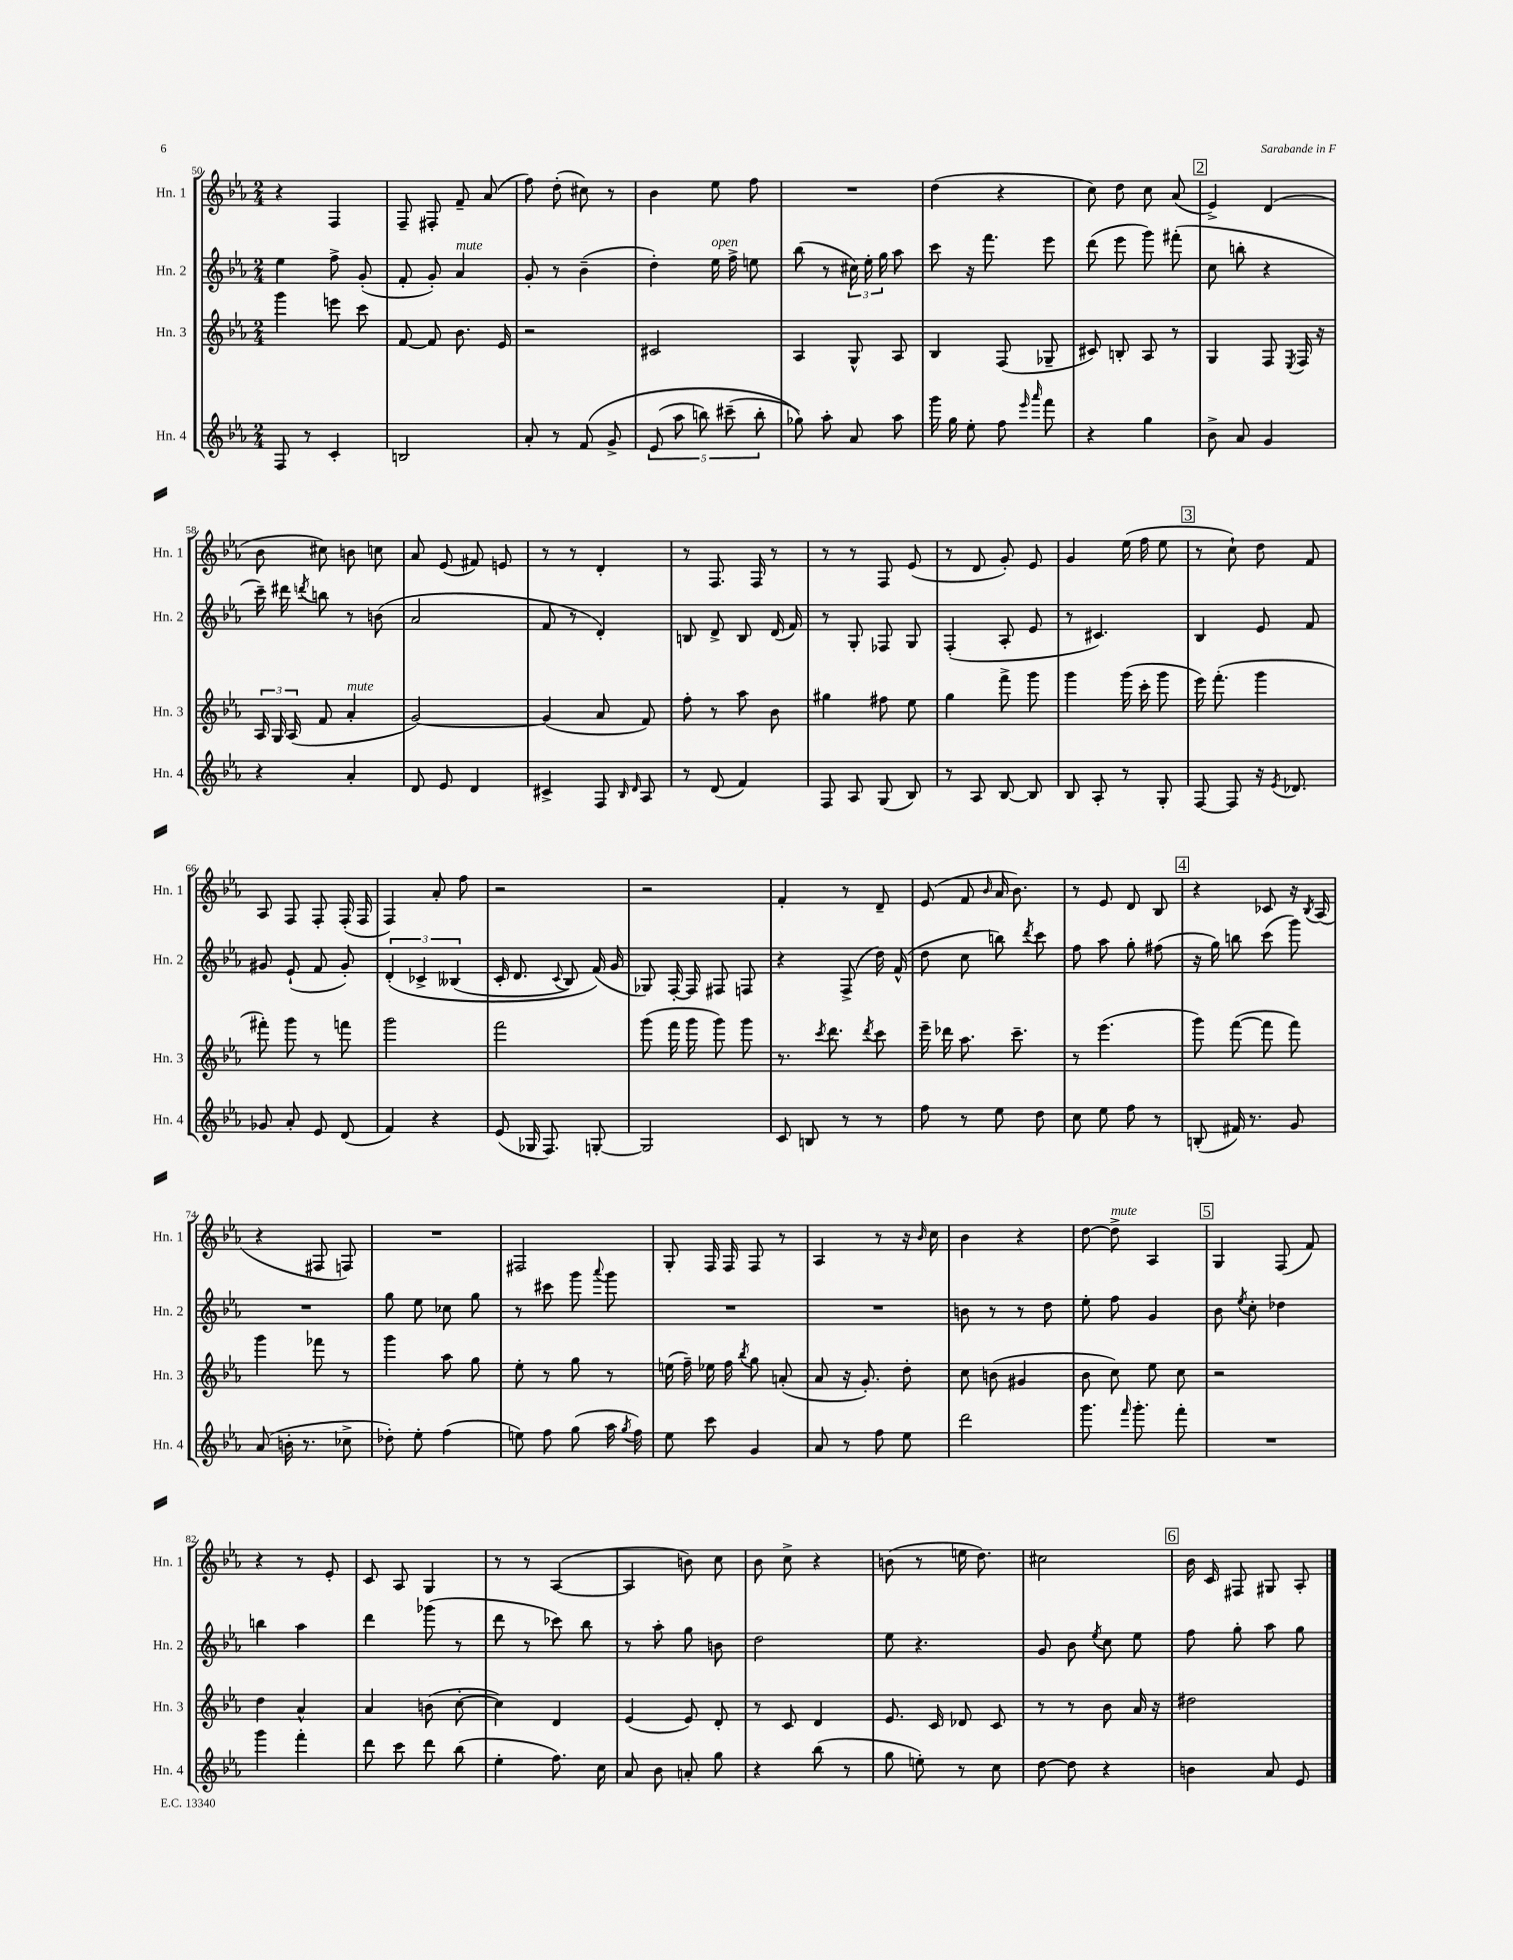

**kern	**kern	**kern	**kern
*part4	*part3	*part2	*part1
*staff4	*staff3	*staff2	*staff1
*I"Hn. 4	*I"Hn. 3	*I"Hn. 2	*I"Hn. 1
*I'Hn. 4	*I'Hn. 3	*I'Hn. 2	*I'Hn. 1
*clefG2	*clefG2	*clefG2	*clefG2
*k[b-e-a-]	*k[b-e-a-]	*k[b-e-a-]	*k[b-e-a-]
*M2/4	*M2/4	*M2/4	*M2/4
=50	=50	=50	=50
8F/	4ggg\	4ee-\	4r
8r	.	.	.
4c'/	8eeen\	8ff^\	4F/
.	8ccc\	(8g'/	.
=51	=51	=51	=51
2Bn/	[8f/	8f'/	8F~/
.	8f/]	8g'/)	8F#X'/
!	!	!LO:TX:a:i:t=mute	!
.	8.b-\	4a-/	8f~/
.	.	.	(8a-/
.	16e-/	.	.
=52	=52	=52	=52
8a-'/	2r	8g'/	8ff\)
8r	.	8r	(8dd'\
(8f/	.	(4b-~\	8cc#X\)
8g^/	.	.	8r
=53	=53	=53	=53
(10e-/	2c#X/	4dd'\)	4b-\
10aa-\	.	.	.
10bbn\)	.	.	.
!	!	!LO:TX:a:i:t=open	!
.	.	16ee-\	8ee-\
(10ccc#X~\	.	.	.
.	.	16ff^\	.
.	.	8een\	8ff\
10bb'\	.	.	.
=54	=54	=54	=54
8gg-X\))	4A-/	(8bb-\	2r
8aa-'\	.	8r	.
8a-/	8G^^/	24cc#X\)	.
.	.	24ee-'\	.
.	.	24gg\	.
8aa-\	8A-/	8aa-\	.
=55	=55	=55	=55
16ggg\	4B-/	8ccc\	(4dd\
16gg\	.	.	.
8ee-'\	.	16r	.
.	.	8.fff\	.
8ff\	(8F/	.	4r
16qqeee-/	.	.	.
16qqaaa-/	.	.	.
8fff\	8G-X~/	8eee-\	.
=56	=56	=56	=56
4r	8c#X/)	(8ddd\	8cc\)
.	8Bn'/	8eee-\	8dd\
4gg\	8A-/	8ggg\)	8cc\
.	8r	(8fff#X'\	(8a-/
!!LO:REH:place=s1:t=2
=57	=57	=57	=57
8b-^\	4G/	8cc\	4e-^/)
8a-/	.	8bbn'\	.
4g/	8F/	4r	(4d/
.	8qE-/	.	.
.	16F/	.	.
.	16r	.	.
!!LO:LB:g=z
=58	=58	=58	=58
4r	24A-/	16ccc~\)	8b-\
.	24G/	.	.
.	.	16ddd#X\	.
.	(24A-/	.	.
.	.	8qdddn/	.
.	8f/	8bbn\	8cc#X\)
!	!LO:TX:a:i:t=mute	!	!
4a-'/	4a-'/	8r	8bn\
.	.	(8bn\	8ccn\
=59	=59	=59	=59
8d/	[2g/)	2a-/	8a-/
8e-/	.	.	(8e-/
4d/	.	.	8f#X/)
.	.	.	8en/
=60	=60	=60	=60
4c#X^/	(4g/]	8f/	8r
.	.	8r	8r
8F/	8a-/	4d'/)	4d'/
16qqB-/	.	.	.
16qqd/	.	.	.
8A-/	8f/)	.	.
=61	=61	=61	=61
8r	8ff'\	8Bn/	8r
(8d/	8r	8d^/	8.F/
4f/)	8aa-\	8B/	.
.	.	.	16F/
.	8b-\	(16d/	8r
.	.	16f/)	.
=62	=62	=62	=62
8F/	4gg#X\	8r	8r
8A-/	.	8G'/	8r
(8G/	8ff#X\	8F-X/	8F/
8B-/)	8ee-\	8G/	(8e-/
=63	=63	=63	=63
8r	4gg\	(4F'/	8r
8A-/	.	.	8d/
[8B-/	8fff^\	8A-'/	8g'/)
8B-/]	8ggg\	8e-/	8e-/
=64	=64	=64	=64
8B-/	4ggg\	8r	4g/
8A-'/	.	4.c#X/)	.
8r	(16ggg\	.	(16ee-\
.	16ccc'\	.	16ff\
8G'/	8ggg\	.	8ee-\
!!LO:REH:place=s1:t=3
=65	=65	=65	=65
[8F/	16eee-\)	4B-/	8r
.	(8.fff'\	.	.
8F/]	.	.	8cc`\)
16r	4ggg\	8e-/	8dd\
8qe-/	.	.	.
8.d-X/	.	.	.
.	.	8f/	8f/
!!LO:LB:g=z
=66	=66	=66	=66
8g-X/	8fff#X'\)	8g#X/	8A-/
8a-'/	8ggg\	(8e-`/	8F/
8e-/	8r	8f/	8F'/
(8d/	8fffn\	8g#'/)	(16F'/
.	.	.	16F/
=67	=67	=67	=67
4f/)	2ggg\	(6d'/	4F/)
.	.	6c-X^/	.
4r	.	.	8a-'/
.	.	(6B--X/	.
.	.	.	8ff\
=68	=68	=68	=68
(8e-/	2fff\	16c'/	2r
.	.	8.d/	.
16G-X/	.	.	.
8.F/)	.	.	.
.	.	8qqc/	.
.	.	8B-/)	.
[8Gn'/	.	(16f/)	.
.	.	16g/	.
=69	=69	=69	=69
2G/]	(8ggg\	8G-X/)	2r
.	16fff\	[16F'/	.
.	16ggg\	16F/]	.
.	8ggg\)	8F#X/	.
.	8ggg\	8Fn/	.
=70	=70	=70	=70
8c/	8.r	4r	4f'/
8Bn/	.	.	.
.	8qccc/	.	.
.	8.ddd\	.	.
8r	.	(8F^/	8r
.	8qddd/	.	.
8r	8ccc\	16dd\)	8d~/
.	.	(16f^^/	.
=71	=71	=71	=71
8ff\	16eee-~\	8dd\	(8e-/
.	16ddd-X\	.	.
8r	8.aa-\	8cc\	8f/
.	.	.	16qqb-/
8ee-\	.	8bbn\)	16a-/
.	8.ccc~\	.	8.b-\)
.	.	8qddd/	.
8dd\	.	8ccc\	.
=72	=72	=72	=72
8cc\	8r	8ff\	8r
8ee-\	(4.eee-\	8aa-\	8e-/
8ff\	.	8gg'\	8d/
8r	.	(8ff#X\	8B-/
!!LO:REH:place=s1:t=4
=73	=73	=73	=73
(8Bn'/	8ggg\)	16r	4r
.	.	16gg\)	.
16f#X/)	([8fff\	8bbn\	.
8.r	.	.	.
.	8fff\]	(8ccc\	8c-X/
8g/	8fff\)	8ggg\)	16r
.	.	.	8qB-/
.	.	.	(16A-/
!!LO:LB:g=z
=74	=74	=74	=74
(8a-/	4ggg\	2r	4r
16bn'\	.	.	.
8.r	.	.	.
.	8fff-X\	.	8F#X/
8cc-X^\	8r	.	8Fn/)
=75	=75	=75	=75
8dd-X'\)	4ggg\	8gg\	2r
8ee-'\	.	8ee-\	.
(4ff\	8aa-\	8cc-X\	.
.	8gg\	8gg\	.
=76	=76	=76	=76
8een\)	8ee-'\	8r	2F#X/
8ff\	8r	8ccc#X\	.
(8gg\	8gg\	8ggg\	.
.	.	8qqaaa-/	.
16aa-\	8r	8ggg\	.
8qgg/	.	.	.
16ff\)	.	.	.
=77	=77	=77	=77
8ee-\	(16een\	2r	8G'/
.	16ff~\)	.	.
8ccc\	16ee-X\	.	16F/
.	16ff\	.	16F/
.	8qbb-/	.	.
4g/	8gg\	.	8F/
.	(8an'/	.	8r
=78	=78	=78	=78
8a-/	8a-/	2r	4A-/
8r	16r	.	.
.	8.g'/)	.	.
8ff\	.	.	8r
8ee-\	8dd'\	.	16r
.	.	.	16qqb-/
.	.	.	16cc\
=79	=79	=79	=79
2ddd\	8cc\	8bn\	4b-\
.	(8bn\	8r	.
.	4g#X/	8r	4r
.	.	8dd\	.
=80	=80	=80	=80
8.ggg\	8b-\	8ee-'\	[8dd\
!	!	!	!LO:TX:a:i:t=mute
.	8cc\)	8ff\	8dd^\]
16qqfff/	.	.	.
8.ggg'\	.	.	.
.	8ee-\	4g/	4A-/
8fff'\	8cc\	.	.
!!LO:REH:place=s1:t=5
=81	=81	=81	=81
2r	2r	8b-\	4G/
.	.	8qee-/	.
.	.	8cc'\	.
.	.	4dd-X\	(8F/
.	.	.	8f/)
!!LO:LB:g=z
=82	=82	=82	=82
4ggg\	4dd\	4bbn\	4r
4fff'\	4a-^^/	4aa-\	8r
.	.	.	8e-'/
=83	=83	=83	=83
8ddd\	4a-/	4ddd\	8c/
8ccc\	.	.	8A-/
8ddd\	(8bn\	(8ggg-X\	4G/
(8bb-\	[8cc'\	8r	.
=84	=84	=84	=84
4ee-'\	4cc\])	8ddd\	8r
.	.	8r	8r
8.ff\)	4d/	8ccc-X\)	([4A-/
.	.	8bb-\	.
16cc\	.	.	.
=85	=85	=85	=85
8a-/	(4e-/	8r	4A-/]
8b-\	.	8aa-'\	.
8an'/	8e-/)	8gg\	8bn\)
8gg\	8d'/	8bn\	8cc\
=86	=86	=86	=86
4r	8r	2dd\	8b-\
.	8c/	.	8cc^\
(8bb-\	4d/	.	4r
8r	.	.	.
=87	=87	=87	=87
8gg\	8.e-/	8ee-\	(8bn\
8een'\)	.	4.r	8r
.	16c/	.	.
8r	8d-X/	.	16een\
.	.	.	8.dd\)
8cc\	8c/	.	.
=88	=88	=88	=88
[8dd\	8r	8g/	2cc#X\
8dd\]	8r	8b-\	.
.	.	8qee-/	.
4r	8b-\	8cc\	.
.	16a-/	8ee-\	.
.	16r	.	.
!!LO:REH:place=s1:t=6
=89	=89	=89	=89
4bn\	2dd#X\	8ff\	16b-\
.	.	.	16c/
.	.	8gg'\	8F#X/
8a-/	.	8aa-\	8G#X/
8e-/	.	8gg\	8A-'/
==	==	==	==
*-	*-	*-	*-
